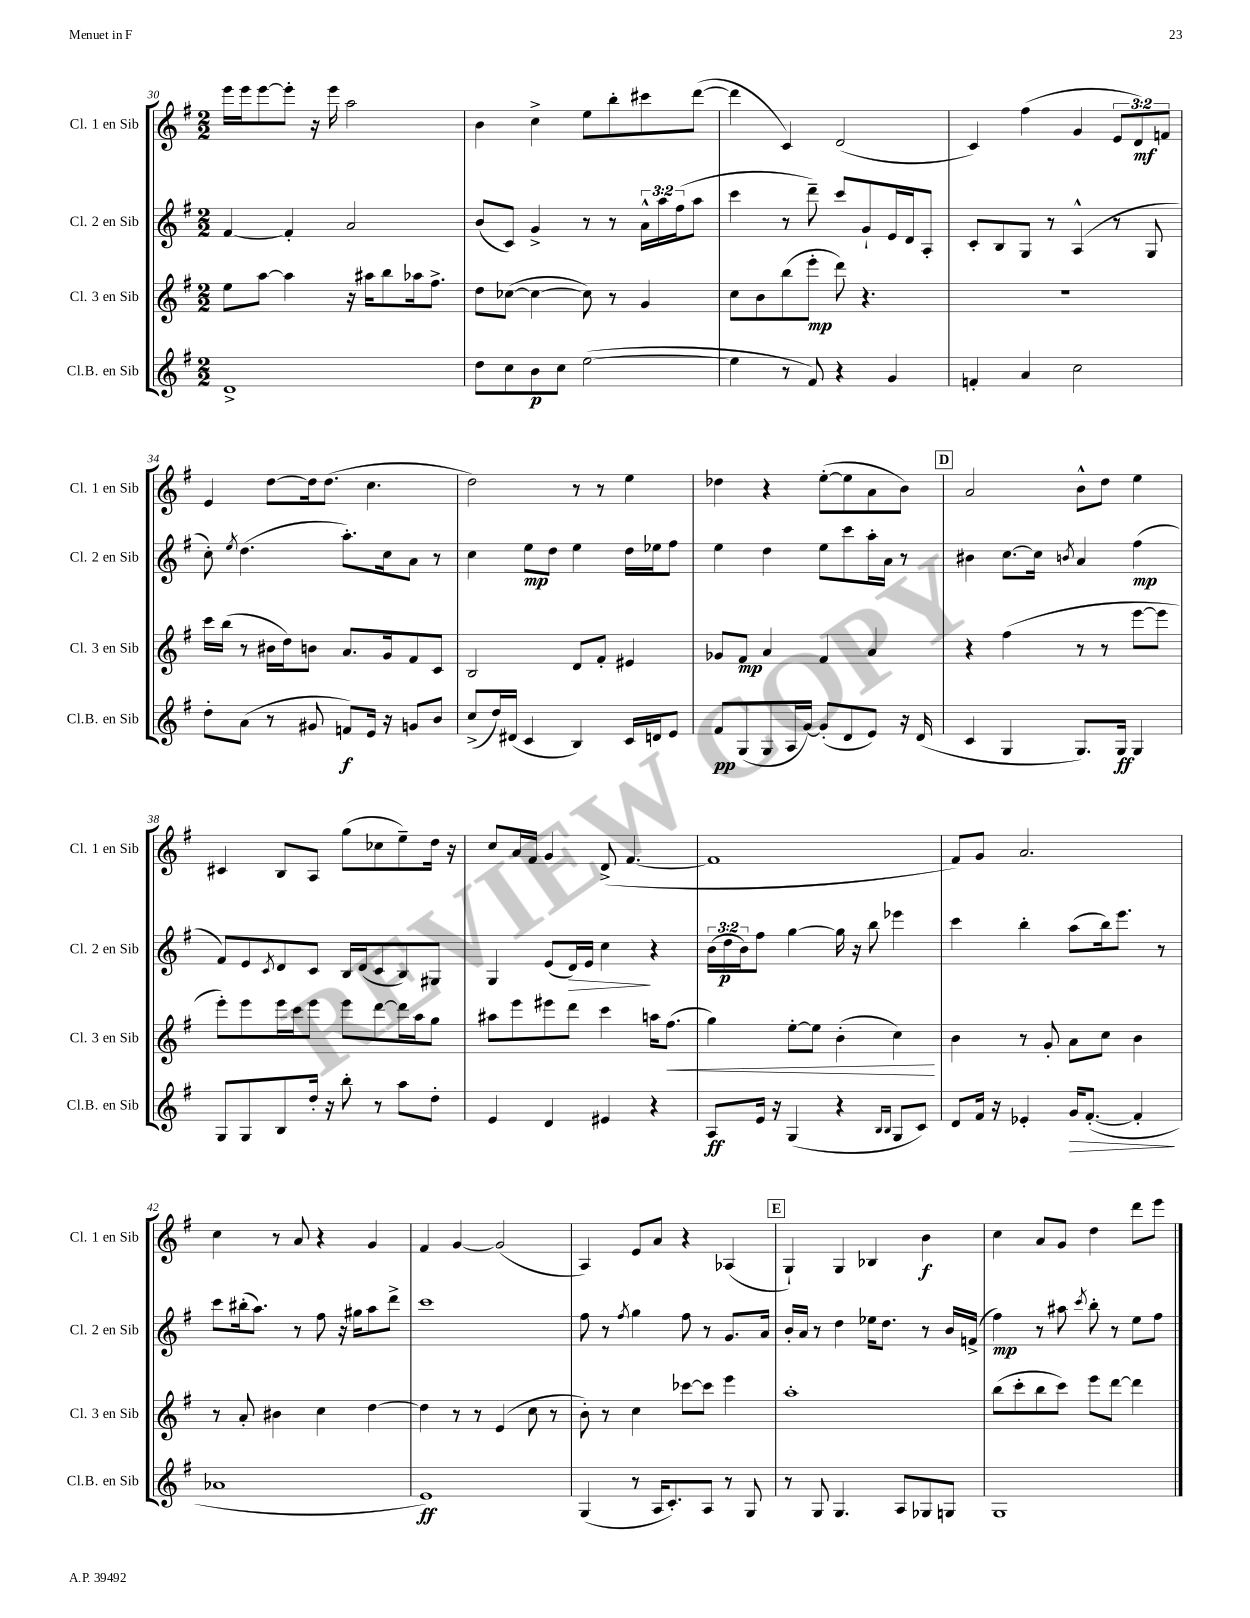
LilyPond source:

<<
\new StaffGroup <<
\new Staff = "s0" \with { instrumentName = "Cl. 1 en Sib" shortInstrumentName = "Cl. 1 en Sib" } {
    \clef treble \key g \major \numericTimeSignature \time 2/2 \override Staff.TupletNumber.text = #tuplet-number::calc-fraction-text
    e'''16 e'''16 e'''8~ e'''8-. r16 e'''16 a''2 |
    b'4 c''4-> e''8 b''8-. cis'''8 d'''8~( |
    d'''4 c'4) d'2( |
    c'4) fis''4( g'4 \tuplet 3/2 { e'8 d'8\mf) f'8 } |
    e'4 d''8~ d''16 d''8.( c''4. |
    d''2) r8 r8 e''4 |
    des''4 r4 e''8~-.( e''8 a'8 b'8) |
    \mark \markup { \box "D" } a'2 b'8-^ d''8 e''4 |
    cis'4 b8 a8 g''8( ces''8 e''8--) d''16 r16 |
    c''8 a'16 fis'16 g'4 d'8->( fis'4.~ |
    fis'1 |
    fis'8) g'8 a'2. |
    c''4 r8 a'8 r4 g'4 |
    fis'4 g'4~ g'2( |
    a4) e'8 a'8 r4 aes4( |
    \mark \markup { \box "E" } g4-!) g4 bes4 b'4\f |
    c''4 a'8 g'8 d''4 d'''8 e'''8 \bar "|." |
}
\new Staff = "s1" \with { instrumentName = "Cl. 2 en Sib" shortInstrumentName = "Cl. 2 en Sib" } {
    \clef treble \key g \major \numericTimeSignature \time 2/2 \override Staff.TupletNumber.text = #tuplet-number::calc-fraction-text
    fis'4~ fis'4-. a'2 |
    b'8( c'8) g'4-> r8 r8 \tuplet 3/2 { a'16-^ a''16 fis''16( } a''8 |
    c'''4 r8 d'''8--) c'''8 g'8-! e'16 d'16 a8-. |
    c'8-. b8 g8 r8 a4-^( r8 g8 |
    c''8-.) \acciaccatura { e''8 } d''4.( a''8.-.) c''16 a'8 r8 |
    c''4 e''8\mp d''8 e''4 d''16 ees''16 fis''8 |
    e''4 d''4 e''8 c'''8 a''16-. a'16 r8 |
    \mark \markup { \box "D" } bis'4 c''8.~ c''16 \acciaccatura { b'8 } a'4 fis''4\mp( |
    fis'8) e'8 \acciaccatura { c'8 } d'8 c'8 b16 d'16( c'8 b8) gis8 |
    g4 e'8( d'16\>) e'16 c''4\! r4 |
    \tuplet 3/2 { b'16( d''16\p b'16) } fis''8 g''4~ g''16 r16 b''8 ees'''4 |
    c'''4 b''4-. a''8( b''16) e'''8. r8 |
    c'''8 bis''16-.( a''8.) r8 fis''8 r16 gis''16 a''8 d'''8-> |
    c'''1 |
    fis''8 r8 \acciaccatura { fis''8 } g''4 fis''8 r8 g'8. a'16 |
    \mark \markup { \box "E" } b'16-. a'16 r8 d''4 ees''16 d''8. r8 b'16 f'16->( |
    fis''4\mp) r8 ais''8 \acciaccatura { c'''8 } b''8-. r8 e''8 fis''8 \bar "|." |
}
\new Staff = "s2" \with { instrumentName = "Cl. 3 en Sib" shortInstrumentName = "Cl. 3 en Sib" } {
    \clef treble \key g \major \numericTimeSignature \time 2/2
    e''8 a''8~ a''4 r16 ais''16 b''8 aes''16 fis''8.-> |
    d''8 ces''8~( ces''4~ ces''8) r8 g'4 |
    c''8 b'8 b''8( e'''8-.\mp d'''8) r4. |
    r1 |
    c'''16 b''16( r8 bis'16 d''16) b'8 a'8. g'16 fis'8 c'8 |
    b2 d'8 fis'8-. eis'4 |
    ges'8 fis'8\mp a'4 fis'4 a'4 |
    \mark \markup { \box "D" } r4 fis''4( r8 r8 e'''8~ e'''8 |
    e'''8-.) e'''8 e'''16 c'''16 e'''8 e'''8 d'''8~ d'''16 a''16 g''8 |
    ais''8 e'''8 eis'''8 d'''8 c'''4 a''16 fis''8.\<( |
    g''4) e''8~-. e''8 b'4-.( c''4\!) |
    b'4 r8 g'8-. a'8 c''8 b'4 |
    r8 a'8-. bis'4 c''4 d''4~ |
    d''4 r8 r8 e'4( c''8 r8 |
    b'8-.) r8 c''4 ces'''8~ ces'''8 e'''4 |
    \mark \markup { \box "E" } a''1-. |
    b''8( c'''8-. b''8 c'''8) e'''8 d'''8~ d'''4 \bar "|." |
}
\new Staff = "s3" \with { instrumentName = "Cl.B. en Sib" shortInstrumentName = "Cl.B. en Sib" } {
    \clef treble \key g \major \numericTimeSignature \time 2/2
    d'1-> |
    d''8 c''8 b'8\p c''8 e''2~( |
    e''4 r8 fis'8) r4 g'4 |
    f'4-. a'4 c''2 |
    d''8-. a'8( r8 gis'8 f'8\f) e'16 r16 g'8 b'8 |
    c''8->( d''16) dis'16( c'4 b4) c'16 d'16 e'8 |
    fis'8\pp g8( g8 a16 g'16~) g'8-.( d'8 e'8) r16 d'16( |
    \mark \markup { \box "D" } c'4 g4 g8.) g16\ff g4 |
    g8 g8 b8 d''16-. r16 b''8-. r8 a''8 d''8-. |
    e'4 d'4 eis'4 r4 |
    a8\ff e'16 r16 g4( r4 \grace { b16 b16 } g8 c'8) |
    d'8 fis'16 r16 ees'4-. g'16\> fis'8.~-.( fis'4-.\! |
    aes'1 |
    e'1\ff) |
    g4( r8 a16 c'8.-.) a8 r8 g8 |
    \mark \markup { \box "E" } r8 g8 g4. a8 ges8 g8 |
    g1 \bar "|." |
}
>>
>>
\layout { \context { \Score currentBarNumber = #30 } }
